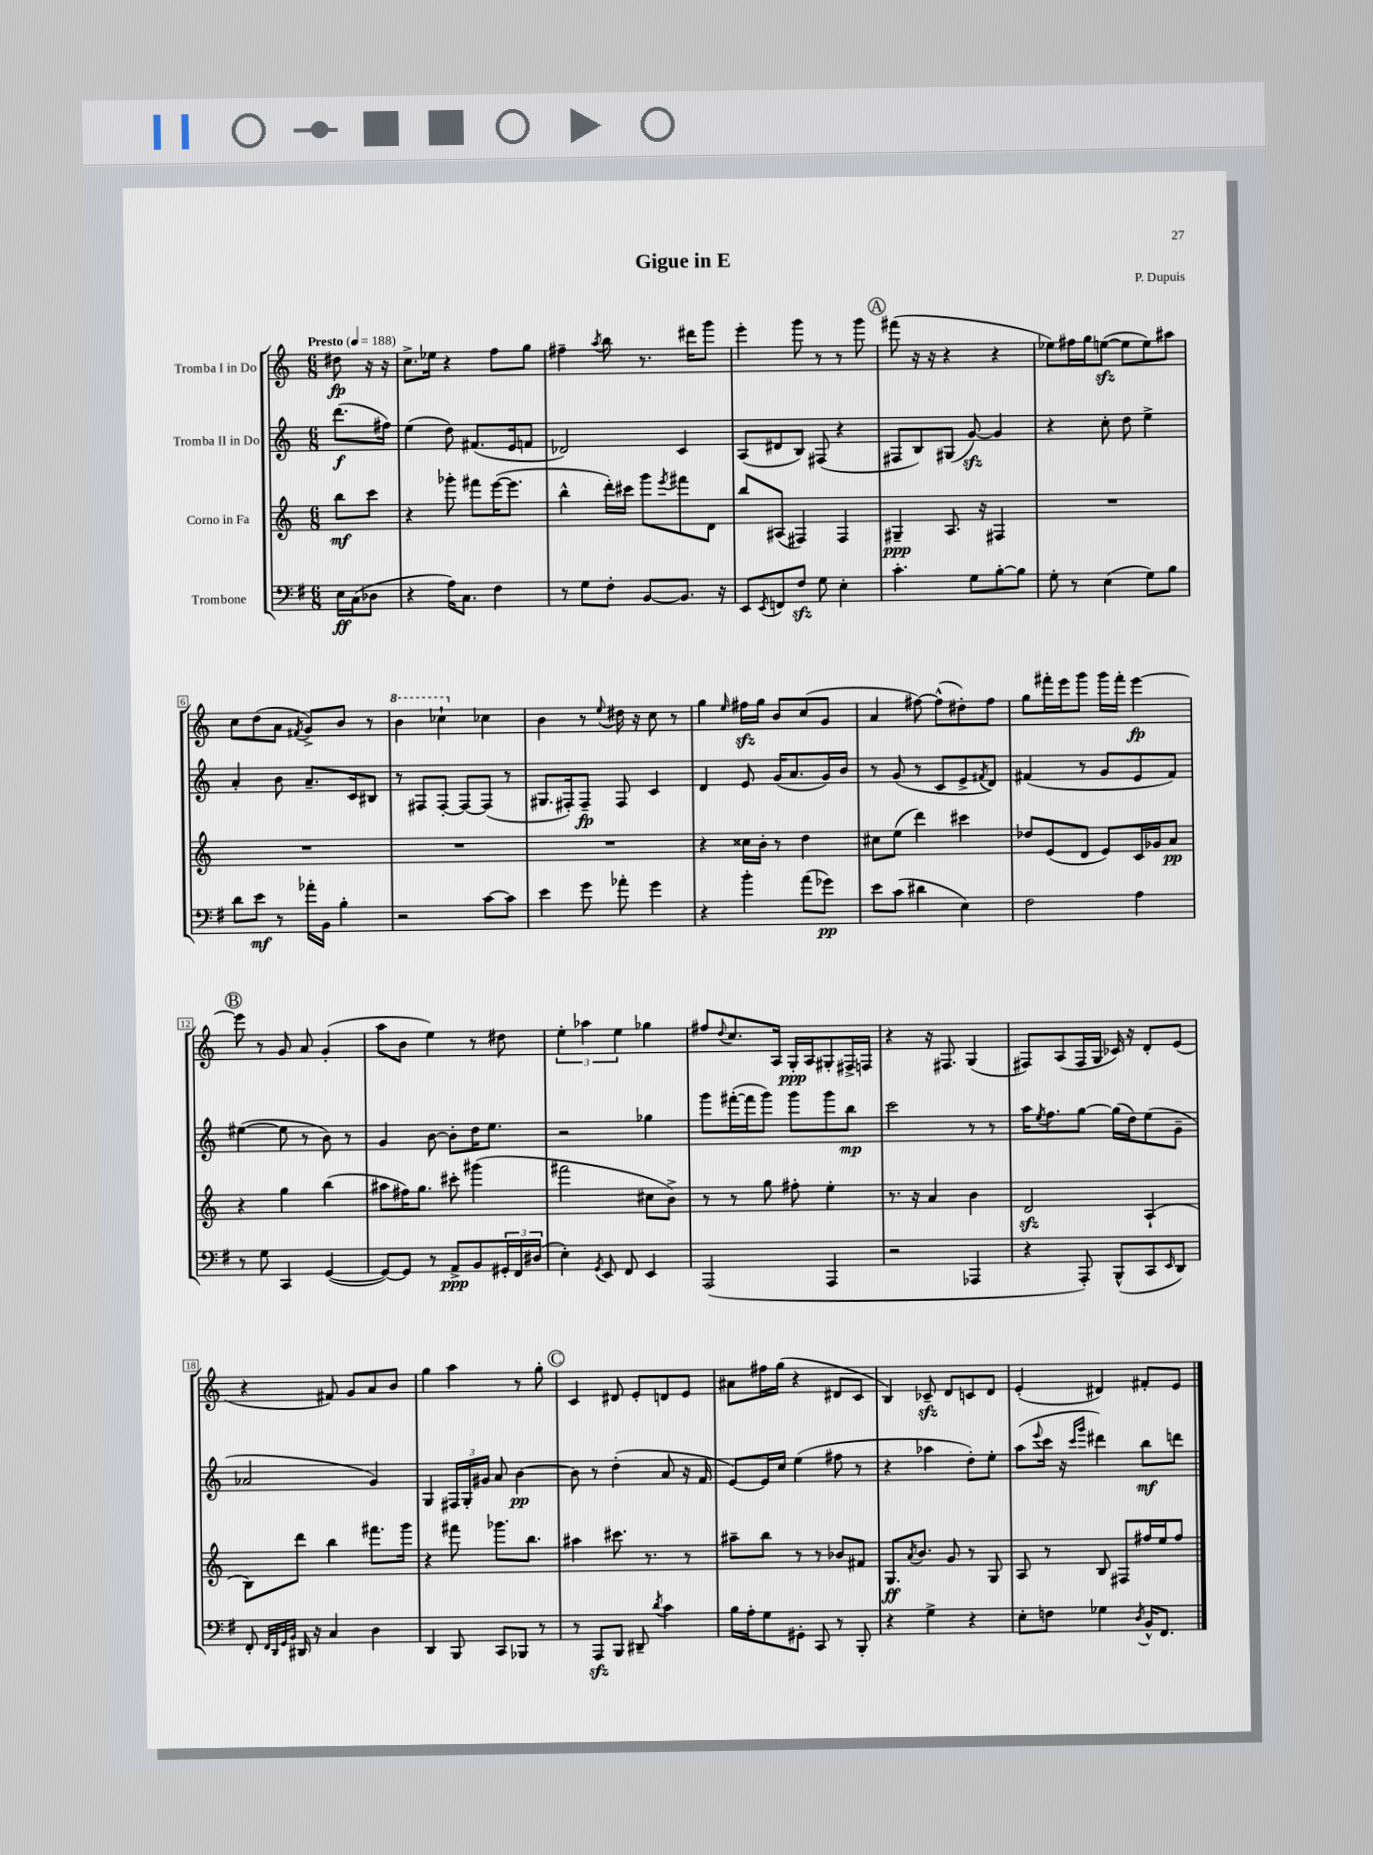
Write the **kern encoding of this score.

**kern	**kern	**kern	**kern
*staff4	*staff3	*staff2	*staff1
*clefF4	*clefG2	*clefG2	*clefG2
*k[f#]	*k[]	*k[]	*k[]
*M6/8	*M6/8	*M6/8	*M6/8
*MM188	*MM188	*MM188	*MM188
16E	8bb	(8.ddd	8dd#
(16C	.	.	.
8D-	8ccc	.	16r
.	.	16ff#)	16r
=	=	=	=
4r	4r	(4ee	8.cc^
.	.	.	16ee-
16A)	8ggg-'	8dd)	4r
8.C	.	.	.
.	8fff#	(8.f#	.
4F#	([16eee	.	8ff
.	8.eee]	16e	.
.	.	8f	8gg
=	=	=	=
8r	4bb^^	2d-)	4ff#~
8G	.	.	.
.	.	.	8qaa
8F#'	16ddd')	.	8bb
.	16ccc#	.	.
[8BB	8ggg	.	8.r
.	8qeee	.	.
8.BB]	8fff#	4c	.
.	.	.	16ddd#
.	8d	.	8ggg
16r	.	.	.
=	=	=	=
8EE	8bb	(8A	4eee'
8qEE	.	.	.
8FF	(8A#	8d#	.
8F#	4F#)	8B)	8ggg
8G	.	(8F#	8r
4E'	4F#	4r	8r
.	.	.	8ggg
=	=	=	=
4.c'	4G#~	8F#	(8fff#
.	.	8B)	16r
.	.	.	16r
.	8.A	(8G#	4r
8G	.	[8g)	.
.	16r	.	.
[8B'	4F#	4g]	4r
8B]	.	.	.
=	=	=	=
8G'	2.r	4r	8ee-)
8r	.	.	16ff#
.	.	.	16gg
(4E	.	8cc'	([8ee
.	.	8dd	8ee]
8G)	.	4ee^	8ee)
8B	.	.	8aa#
=	=	=	=
8d	2.r	4a'	8cc
8e	.	.	(8dd
8r	.	8b	8a
.	.	.	8qf#
16a-'	.	8.a~	8g^)
16BB	.	.	.
4B'	.	.	8b
.	.	16c	.
.	.	8B#	8r
=	=	=	=
2r	2.r	8r	4bb
.	.	8F#	.
.	.	[8F#'	4ccc-`
.	.	8F#_	.
[8c	.	(8F#]	4cc-
8c]	.	8r	.
=	=	=	=
4e	2.r	8.G#	4b
.	.	16F#')	.
8g	.	8F#~	8r
.	.	.	8qqee
8a-'	.	8F#	16dd#
.	.	.	16r
4g	.	4c	8cc
.	.	.	8r
=	=	=	=
4r	4r	4d	4gg
.	.	.	16qqee
4b'	16cc##	8e	16ff#
.	16b'	.	16gg
.	8r	(16g	8b
.	.	8.a	.
(8a	4dd	.	(8cc
8g-)	.	16g)	8g
.	.	16b	.
=	=	=	=
8e	8cc#	8r	4a
(8c	(8ee	(8g	.
4d#	4ddd)	8r	[8ff#)
.	.	8c	(8ff#^^]
4E)	4ccc#	8e^	8dd#')
.	.	8qf#	.
.	.	8d)	8ff#
=	=	=	=
2F#	8dd-	(4f#	8gg
.	(8e	.	16fff#'
.	.	.	16eee
.	8d	8r	8ggg
.	8e)	8g	16ggg
.	.	.	16fff#'
4A	16c	8e	[4eee
.	16g-	.	.
.	8a	8f#)	.
=	=	=	=
8r	4r	([4ee#	8eee]
8G	.	.	8r
4CC	4gg	8ee#]	8g
.	.	8r	8a
([4GG	(4bb	8b)	(4g'
.	.	8r	.
=	=	=	=
8GG_)	8aa#	4g	8aa
8GG]	16ff#)	.	8b
.	8.gg	.	.
8r	.	[8b	4ee)
8AA^	8ccc#'	8b']	.
8BB	(4ggg#	16dd	8r
.	.	8.ee	.
24GG#'	.	.	8dd#
24FF#	.	.	.
(24D#	.	.	.
=	=	=	=
4E')	2fff#	2r	6ee'
.	.	.	6aa-
8qGG	.	.	.
8EE	.	.	.
.	.	.	6ee
8FF#	.	.	.
4EE	8cc#	4gg-	4gg-
.	8b^)	.	.
=	=	=	=
(2AAA	8r	8ggg	8ff#
.	.	.	8qqdd
.	8r	([16fff#'	8.cc
.	.	16fff#]	.
.	8gg	8ggg)	.
.	.	.	16A
.	8ff#'	8ggg	16G'
.	.	.	16A
4AAA	4ee'	8ggg	8G#'
.	.	8bb	16F#^
.	.	.	16F
=	=	=	=
2r	8.r	2ccc	4r
.	16r	.	.
.	4a	.	16r
.	.	.	8.F#
4AAA-	4b	8r	(4G
.	.	8r	.
=	=	=	=
4r	2d	16aa	8F#)
.	.	8qee	.
.	.	8.ff	.
.	.	.	(8A
8AAA')	.	[8gg	16F#
.	.	.	16G
(8BBB^^	.	(16gg]	16c-)
.	.	16dd)	16r
8CC	(4A`	(8ee	8d'
16qqEE	.	.	.
8DD)	.	8g~	(8e
=	=	=	=
8FF#'	8B)	2a-	4r
32qqFF#	.	.	.
32qqDD	.	.	.
32qqGG	.	.	.
32qqBB	.	.	.
16DD#	8ddd	.	.
16r	.	.	.
4C	4bb	.	8f#)
.	.	.	8g
4D	8.fff#	4g)	8a
.	.	.	8b
.	16ggg	.	.
=	=	=	=
4DD	4r	4G	4gg
8BBB	8fff#	24F#	4aa
.	.	24G'	.
.	.	24g#	.
8CC	8.ggg-	8a	.
8BBB-	.	[4b	8r
.	8.bb	.	.
8r	.	.	8gg'
=	=	=	=
8r	4aa#	8b]	4c
8AAA	.	8r	.
8BBB	8.ccc#	(4dd'	8d#
8DD#~	.	.	8e'
.	8.r	.	.
8qd	.	.	.
4c	.	8a	8d
.	8r	16r	8e
.	.	16f	.
=	=	=	=
16B	8aa#~	[8e)	8a#
16A'	.	.	.
8G	8bb	16e]	16ff#
.	.	16cc	(16gg
8GG#'	8r	(4ee	4r
8CC	8r	.	.
8r	8b-	8ff#	8d#
8BBB'	8f#	8r	8c
=	=	=	=
4r	8.G	4r	4B)
.	8qa	.	.
.	8.b	.	.
4G^	.	4aa-	8c-~
.	8g	.	8d
4r	8r	8dd')	8c
.	8G	8ee'	8d
=	=	=	=
8E'	8A	(8aa	(4e'
.	.	8qqeee	.
8F	8r	16ccc	.
.	.	16r	.
.	.	16qqccc	.
.	.	16qqggg	.
4G-	8B	4ddd#)	4d#)
.	8F#	.	.
8qD	.	.	.
16BB^^	16ff#	8bb	8f#'
8.FF#	16ee	.	.
.	8ff#	8ddd	8e
==	==	==	==
*-	*-	*-	*-
